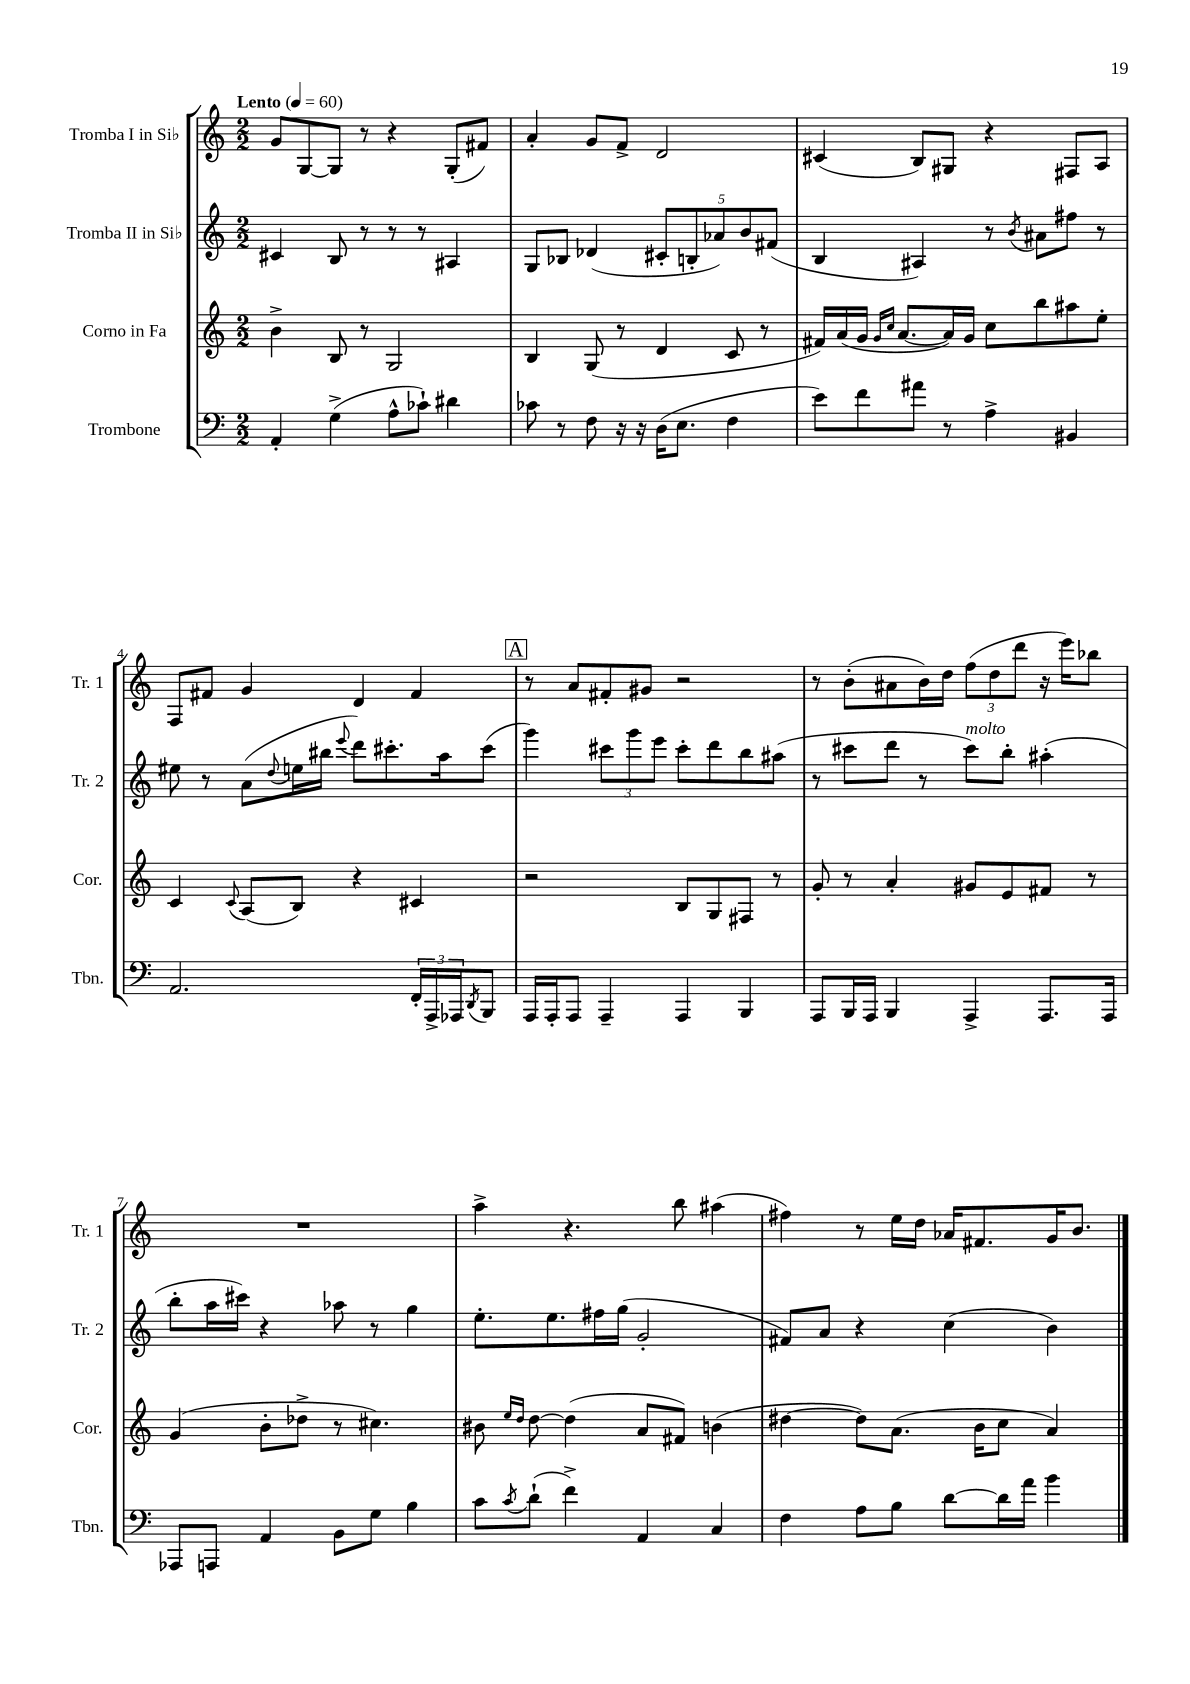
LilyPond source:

<<
\new StaffGroup <<
\new Staff = "s0" \with { instrumentName = "Tromba I in Sib" shortInstrumentName = "Tr. 1" } {
    \clef treble \key c \major \numericTimeSignature \time 2/2 \tempo "Lento" 4 = 60
    g'8 g8~ g8 r8 r4 g8-.( fis'8) |
    a'4-. g'8 f'8-> d'2 |
    cis'4( b8) gis8 r4 fis8 a8 |
    f8 fis'8 g'4 d'4 fis'4 |
    \mark \markup { \box "A" } r8 a'8 fis'8-. gis'8 r2 |
    r8 b'8-.( ais'8 b'16) d''16 \tuplet 3/2 { f''8( d''8 d'''8 } r16 e'''16) bes''8 |
    R1 |
    a''4-> r4. b''8 ais''4( |
    fis''4) r8 e''16 d''16 aes'16 fis'8. g'16 b'8. \bar "|." |
}
\new Staff = "s1" \with { instrumentName = "Tromba II in Sib" shortInstrumentName = "Tr. 2" } {
    \clef treble \key c \major \numericTimeSignature \time 2/2
    cis'4 b8 r8 r8 r8 ais4 |
    g8 bes8 des'4( \tuplet 5/4 { cis'8-. b8-. aes'8) b'8 fis'8( } |
    b4 ais4) r8 \acciaccatura { b'8 } ais'8 fis''8 r8 |
    eis''8 r8 a'8( \appoggiatura { d''8 } e''16 bis''16 \appoggiatura { e'''8 } d'''8) cis'''8.-. a''16 cis'''8( |
    \mark \markup { \box "A" } g'''4) \tuplet 3/2 { cis'''8 g'''8 e'''8 } cis'''8-. d'''8 b''8 ais''8( |
    r8 cis'''8 d'''8 r8 cis'''8^\markup { \italic "molto" }) b''8-. ais''4-.( |
    b''8-. a''16 cis'''16) r4 aes''8 r8 g''4 |
    e''8.-. e''8. fis''16 g''16( g'2-. |
    fis'8) a'8 r4 c''4( b'4) \bar "|." |
}
\new Staff = "s2" \with { instrumentName = "Corno in Fa" shortInstrumentName = "Cor." } {
    \clef treble \key c \major \numericTimeSignature \time 2/2
    b'4-> b8 r8 g2 |
    b4 g8( r8 d'4 c'8 r8 |
    fis'16) a'16( g'16 \grace { g'16 c''16 } a'8.~ a'16) g'16 c''8 b''8 ais''8 e''8-. |
    c'4 \appoggiatura { c'8 } a8( b8) r4 cis'4 |
    \mark \markup { \box "A" } r2 b8 g8 fis8 r8 |
    g'8-. r8 a'4-. gis'8 e'8 fis'8 r8 |
    g'4( b'8-. des''8-> r8 cis''4.) |
    bis'8 \grace { e''16 d''16 } d''8~ d''4( a'8 fis'8) b'4( |
    dis''4~ dis''8) a'8.( b'16 c''8 a'4) \bar "|." |
}
\new Staff = "s3" \with { instrumentName = "Trombone" shortInstrumentName = "Tbn." } {
    \clef bass \key c \major \numericTimeSignature \time 2/2
    a,4-. g4->( a8-^ ces'8-!) dis'4 |
    ces'8 r8 f8 r16 r16 d16( e8. f4 |
    e'8) f'8 ais'8 r8 a4-> bis,4 |
    a,2. \tuplet 3/2 { f,16-. a,,16-> aes,,16 } \acciaccatura { d,8 } b,,8 |
    \mark \markup { \box "A" } a,,16 a,,16-. a,,8 a,,4-- a,,4 b,,4 |
    a,,8 b,,16 a,,16 b,,4 a,,4-> a,,8. a,,16 |
    aes,,8 a,,8 a,4 b,8 g8 b4 |
    c'8 \acciaccatura { c'8 } d'8-!( f'4->) a,4 c4 |
    f4 a8 b8 d'8~ d'16 a'16 b'4 \bar "|." |
}
>>
>>
